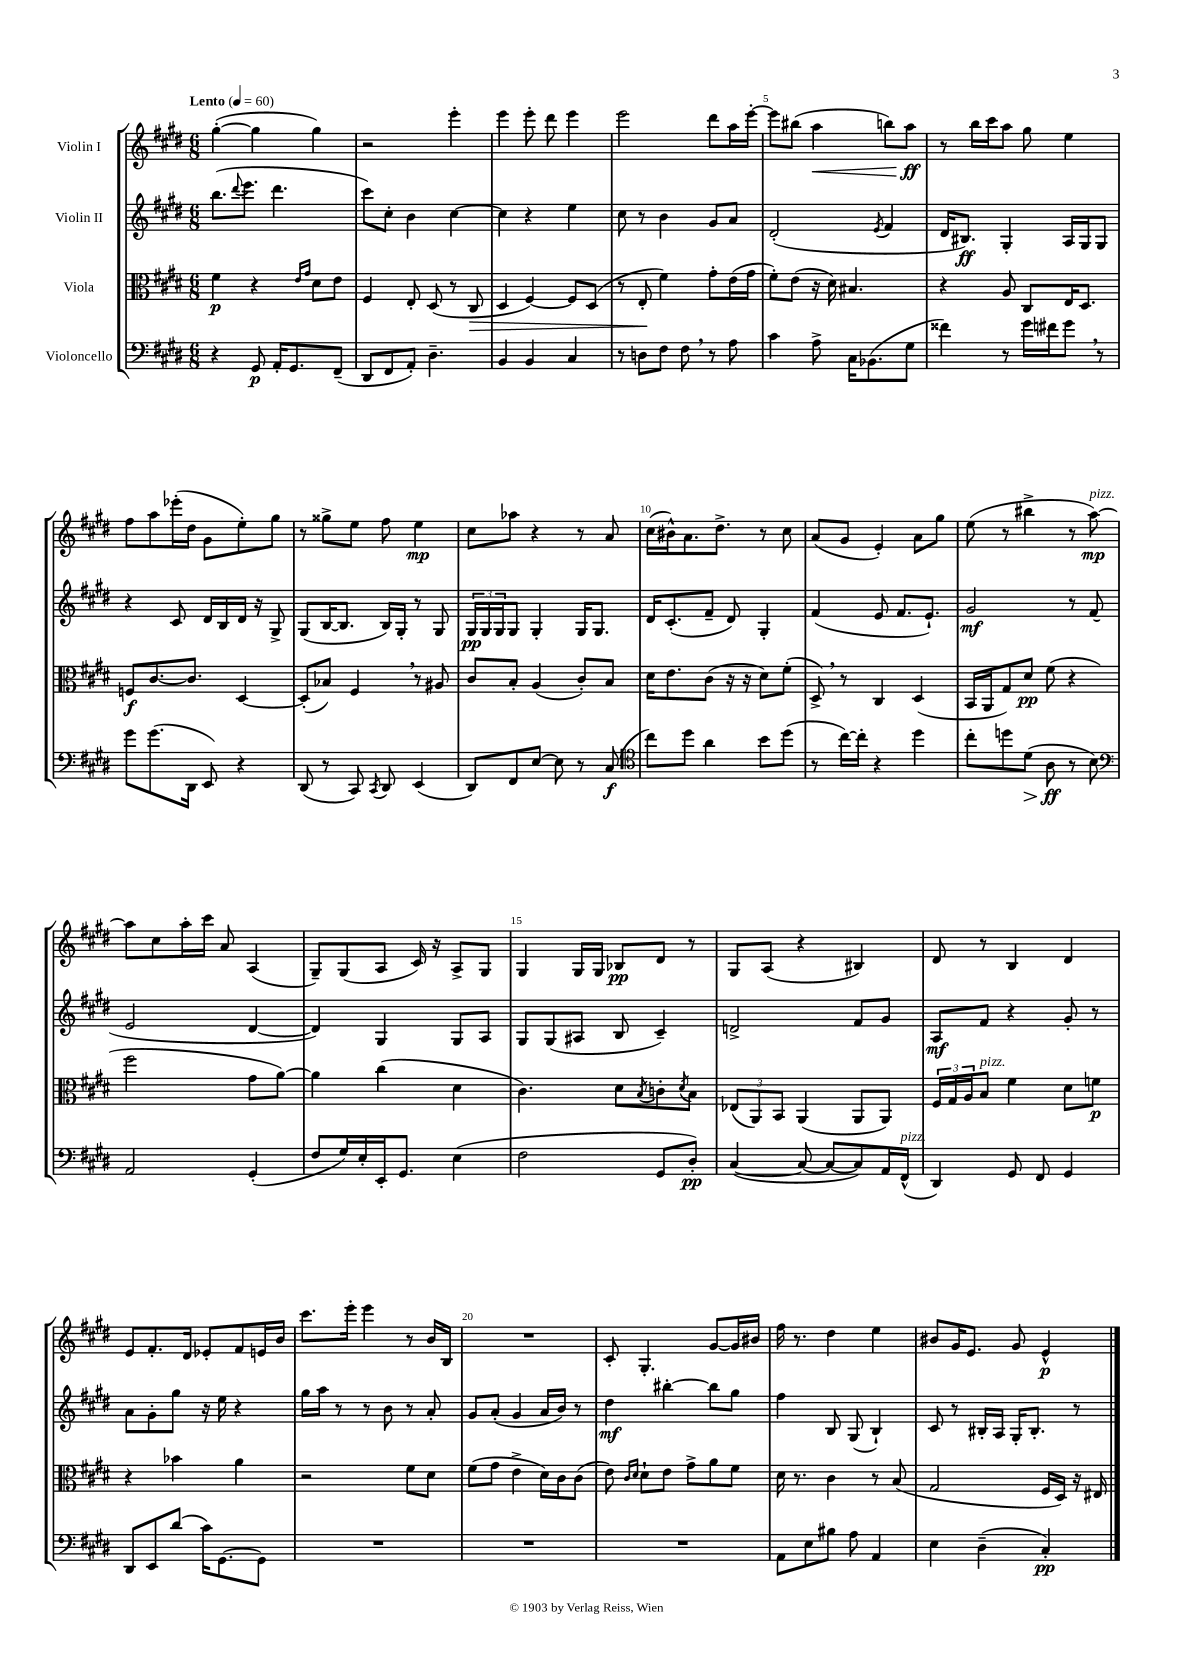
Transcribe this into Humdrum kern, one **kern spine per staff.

**kern	**dynam	**kern	**dynam	**kern	**dynam	**kern	**dynam
*part4	*part4	*part3	*part3	*part2	*part2	*part1	*part1
*staff4	*staff4	*staff3	*staff3	*staff2	*staff2	*staff1	*staff1
*I"Violoncello	*	*I"Viola	*	*I"Violin II	*	*I"Violin I	*
*clefF4	*	*clefC3	*	*clefG2	*	*clefG2	*
*k[f#c#g#d#]	*	*k[f#c#g#d#]	*	*k[f#c#g#d#]	*	*k[f#c#g#d#]	*
*M6/8	*	*M6/8	*	*M6/8	*	*M6/8	*
*MM60	*	*MM60	*	*MM60	*	*MM60	*
=1	=1	=1	=1	=1	=1	=1	=1
!	!	!	!	!	!	!LO:TX:a:B:t=Lento	!
4r	.	4f#\	p	(8.bb\L	.	([4gg#'\	.
.	.	.	.	8qqddd#/	.	.	.
.	.	.	.	8.eee\J	.	.	.
8GG#/	p	4r	.	.	.	4gg#\]	.
16AA'/KL	.	.	.	4.ddd#\	.	.	.
8.GG#/	.	.	.	.	.	.	.
.	.	16qqe/LL	.	.	.	.	.
.	.	16qqg#/JJ	.	.	.	.	.
.	.	8d#\L	.	.	.	4gg#\)	.
(8FF#~/J	.	8e\J	.	.	.	.	.
=2	=2	=2	=2	=2	=2	=2	=2
8DD#/L	.	4F#/	.	8ccc#\L)	.	2r	.
8FF#/	.	.	.	8cc#'\J	.	.	.
8AA'/J)	.	8E'/	.	4b\	.	.	.
4.D#~\	.	(8D#/	.	.	.	.	.
.	.	8r	.	[4cc#\	.	4eee'\	.
!	!	!	!LO:HP:b	!	!	!	!
.	.	8C#/	>	.	.	.	.
=3	=3	=3	=3	=3	=3	=3	=3
4BB/	.	4D#/	.	4cc#\]	.	4eee\	.
4BB/	.	[4F#/)	.	4r	.	8eee'\	.
.	.	.	.	.	.	8ddd#\	.
4C#/	.	8F#/L]	.	4ee\	.	4eee\	.
.	.	(8D#/J	.	.	.	.	.
=4	=4	=4	=4	=4	=4	=4	=4
8r	.	8r	.	8cc#\	.	2eee\	.
8Dn\L	.	8E'/	.	8r	.	.	.
8F#\J	.	4f#\)	]	4b\	.	.	.
8F#,\	.	.	.	.	.	.	.
8r	.	8g#'\L	.	8g#/L	.	8ddd#\L	.
8A\	.	(16e\L	.	8a/J	.	16aa\L	.
.	.	16g#\JJ	.	.	.	[16eee'\JJ	.
=5	=5	=5	=5	=5	=5	=5	=5
4c#\	.	8f#'\L)	.	(2d#'/	.	8eee\L]	.
.	.	(8e\J	.	.	.	(8bb#X\J	.
!	!	!	!	!	!	!	!LO:HP:b
8A^\	.	16r	.	.	.	4aa\	<
.	.	16d#\)	.	.	.	.	.
16C#\KL	.	4.B#X/	.	.	.	.	.
(8.BB-X\	.	.	.	.	.	.	.
.	.	.	.	8qe/	.	.	.
.	.	.	.	4f#/	.	8bbn\L)	.
8G#\J	.	.	.	.	.	8aa\J	ff
.	.	.	.	.	.	.	[
=6	=6	=6	=6	=6	=6	=6	=6
4f##X\)	.	4r	.	16d#/KL	.	8r	.
.	.	.	.	8.B#X/J)	ff	.	.
.	.	.	.	.	.	16bb\LL	.
.	.	.	.	.	.	16ccc#\J	.
8r	.	8A/	.	4G#'/	.	8aa\J	.
16g#\LL	.	8C#/L	.	.	.	8gg#\	.
16f#X\J	.	.	.	.	.	.	.
8g#,\J	.	16E/K	.	16A/LL	.	4ee\	.
.	.	8.D#/J	.	16G#/J	.	.	.
8r	.	.	.	8G#/J	.	.	.
!!LO:LB:g=z
=7	=7	=7	=7	=7	=7	=7	=7
8g#\L	.	8Fn/L	f	4r	.	8ff#\L	.
(8.g#\	.	[8.c#/	.	.	.	8aa\	.
.	.	.	.	8c#/	.	(16eee-X'\L	.
16DD#\Jk	.	8.c#/J]	.	.	.	16dd#\JJ	.
8EE/)	.	.	.	16d#/LL	.	8g#\L	.
.	.	.	.	16B/	.	.	.
4r	.	[4D#/	.	16d#/JJ	.	8ee'\)	.
.	.	.	.	16r	.	.	.
.	.	.	.	8G#^/	.	8gg#\J	.
=8	=8	=8	=8	=8	=8	=8	=8
(8DD#/	.	(8D#'/L]	.	(8G#/L	.	8r	.
8r	.	8B-X/J)	.	[16B/K	.	8gg##X^\L	.
.	.	.	.	8.B/J]	.	.	.
8CC#/)	.	4F#,/	.	.	.	8ee\J	.
8qCC#/	.	.	.	.	.	.	.
8DD#/	.	.	.	16B/LL)	.	8ff#\	.
.	.	.	.	16G#'/JJ	.	.	.
(4EE/	.	8r	.	8r	.	4ee\	mp
.	.	8A#X/	.	8G#/	.	.	.
=9	=9	=9	=9	=9	=9	=9	=9
8DD#/L)	.	8c#/L	.	24G#/LL	pp	8cc#\L	.
.	.	.	.	24G#/	.	.	.
.	.	.	.	24G#/J	.	.	.
8FF#/	.	8B'/J	.	8G#/J	.	8aa-X\J	.
[8E/J	.	(4A/	.	4G#'/	.	4r	.
8E\]	.	.	.	.	.	.	.
8r	.	8c#'/L)	.	16G#/KL	.	8r	.
.	.	.	.	8.G#/J	.	.	.
(8C#/	f	8B/J	.	.	.	8a/	.
=10	=10	=10	=10	=10	=10	=10	=10
*clefC4	*	*	*	*	*	*	*
8cc#\L)	.	16d#\KL	.	16d#/KL	.	(16cc#\LL	.
.	.	8.e\	.	(8.c#'/	.	16b#X^^\J)	.
8dd#\J	.	.	.	.	.	8.a\	.
4a\	.	(8c#\J	.	8f#~/J	.	.	.
.	.	.	.	.	.	8.dd#^\J	.
.	.	16r	.	8d#/)	.	.	.
.	.	16r	.	.	.	.	.
8b\L	.	8d#\L)	.	4G#'/	.	8r	.
(8dd#\J	.	(8f#'\J	.	.	.	8cc#\	.
=11	=11	=11	=11	=11	=11	=11	=11
8r	.	8D#^,/)	.	(4f#/	.	(8a/L	.
[16cc#\LL)	.	8r	.	.	.	8g#/J	.
16cc#'\JJ]	.	.	.	.	.	.	.
4r	.	4C#/	.	8e/	.	4e'/)	.
.	.	.	.	8.f#/L	.	.	.
4dd#\	.	(4D#/	.	.	.	8a\L	.
.	.	.	.	8.e`/J)	.	.	.
.	.	.	.	.	.	8gg#\J	.
=12	=12	=12	=12	=12	=12	=12	=12
8cc#'\L	.	16BB/LL	.	2g#/	mf	(8ee\	.
.	.	16AA/J	.	.	.	.	.
8ddn\	.	8G#/)	.	.	.	8r	.
!	!LO:HP:b	!	!	!	!	!	!
(8d#\J	>	8d#/J	pp	.	.	4bb#X^\	.
8A\	ff	(8f#\	.	.	.	.	.
8r	]	4r	.	8r	.	8r	.
!	!	!	!	!	!	!LO:TX:a:i:t=pizz.	!
8B\)	.	.	.	(8f#/	.	[8aa\)	mp
!!LO:LB:g=z
=13	=13	=13	=13	=13	=13	=13	=13
*clefF4	*	*	*	*	*	*	*
2AA/	.	2ff#\	.	2e/	.	8aa\L]	.
.	.	.	.	.	.	8cc#\	.
.	.	.	.	.	.	16aa'\L	.
.	.	.	.	.	.	16ccc#\JJ	.
.	.	.	.	.	.	8a/	.
(4GG#'/	.	8g#\L	.	[4d#/	.	(4A/	.
.	.	[8a\J)	.	.	.	.	.
=14	=14	=14	=14	=14	=14	=14	=14
8F#/L	.	4a\]	.	4d#/])	.	8G#~/L)	.
16G#/L)	.	.	.	.	.	(8G#/	.
16E'/	.	.	.	.	.	.	.
16EE'/J	.	(4cc#\	.	4G#/	.	8A/J	.
8.GG#/J	.	.	.	.	.	.	.
.	.	.	.	.	.	16c#/)	.
.	.	.	.	.	.	16r	.
(4E\	.	4d#\	.	8G#/L	.	8A^/L	.
.	.	.	.	8A/J	.	8G#/J	.
=15	=15	=15	=15	=15	=15	=15	=15
2F#\	.	4.c#\)	.	8G#/L	.	4G#/	.
.	.	.	.	(8G#/	.	.	.
.	.	.	.	8A#X/J	.	16G#/LL	.
.	.	.	.	.	.	16G#/JJ	.
.	.	8d#\L	.	8B/	.	8B-X/L	pp
.	.	8qB/	.	.	.	.	.
8GG#/L	.	8cn'\	.	4c#~/)	.	8d#/J	.
.	.	8qd#/	.	.	.	.	.
8D#'/J)	pp	8B\J	.	.	.	8r	.
=16	=16	=16	=16	=16	=16	=16	=16
([4C#/	.	(12E-X/L	.	2dn^/	.	8G#/L	.
.	.	12AA/)	.	.	.	.	.
.	.	.	.	.	.	(8A/J	.
.	.	12BB/J	.	.	.	.	.
8C#/_	.	(4AA/	.	.	.	4r	.
8C#/L_	.	.	.	.	.	.	.
8C#/])	.	8AA/L	.	8f#/L	.	4B#X/)	.
16AA/L	.	8AA/J)	.	8g#/J	.	.	.
!LO:TX:a:i:t=pizz.	!	!	!	!	!	!	!
(16FF#^^/JJ	.	.	.	.	.	.	.
=17	=17	=17	=17	=17	=17	=17	=17
4DD#/)	.	24F#/LL	.	8A/L	mf	8d#/	.
.	.	24G#/	.	.	.	.	.
.	.	24A/J	.	.	.	.	.
!	!	!LO:TX:a:i:t=pizz.	!	!	!	!	!
.	.	8B/J	.	8f#/J	.	8r	.
8GG#/	.	4f#\	.	4r	.	4B/	.
8FF#/	.	.	.	.	.	.	.
4GG#/	.	8d#\L	.	8g#'/	.	4d#/	.
.	.	8fn\J	p	8r	.	.	.
!!LO:LB:g=z
=18	=18	=18	=18	=18	=18	=18	=18
8DD#/L	.	4r	.	8a\L	.	8e/L	.
8EE/	.	.	.	8g#'\	.	8.f#'/	.
(8d#/J	.	4b-X\	.	8gg#\J	.	.	.
.	.	.	.	.	.	16d#/Jk	.
16c#\KL)	.	.	.	16r	.	8e-X'/L	.
[8.GG#\	.	.	.	16ee\	.	.	.
.	.	4a\	.	4r	.	8f#/	.
8GG#\J]	.	.	.	.	.	16en/L	.
.	.	.	.	.	.	16b/JJ	.
=19	=19	=19	=19	=19	=19	=19	=19
2.r	.	2r	.	16gg#\LL	.	8.ccc#\L	.
.	.	.	.	16aa\JJ	.	.	.
.	.	.	.	8r	.	.	.
.	.	.	.	.	.	16eee'\Jk	.
.	.	.	.	8r	.	4eee\	.
.	.	.	.	8b\	.	.	.
.	.	8f#\L	.	8r	.	8r	.
.	.	8d#\J	.	8a'/	.	16b/LL	.
.	.	.	.	.	.	16B/JJ	.
=20	=20	=20	=20	=20	=20	=20	=20
2.r	.	(8f#\L	.	8g#/L	.	2.r	.
.	.	8g#\J	.	(8a'/J	.	.	.
.	.	4e^\	.	4g#/	.	.	.
.	.	16d#\LL)	.	16a/LL	.	.	.
.	.	16c#\J	.	16b/JJ)	.	.	.
.	.	(8c#\J	.	8r	.	.	.
=21	=21	=21	=21	=21	=21	=21	=21
2.r	.	8e\)	.	4dd#\	mf	8c#'/	.
.	.	16qqc#/LL	.	.	.	.	.
.	.	16qqd#/JJ	.	.	.	.	.
.	.	8d#`\L	.	.	.	4.G#'/	.
.	.	8e\J	.	[4bb#X'\	.	.	.
.	.	8g#^\L	.	.	.	.	.
.	.	8a\	.	8bb#\L]	.	[8g#/L	.
.	.	8f#\J	.	8gg#\J	.	16g#/L]	.
.	.	.	.	.	.	16b#X/JJ	.
=22	=22	=22	=22	=22	=22	=22	=22
8AA\L	.	16d#\	.	4ff#\	.	16ff#\	.
.	.	8.r	.	.	.	8.r	.
8E\	.	.	.	.	.	.	.
8B#X\J	.	4c#\	.	8B/	.	4dd#\	.
8A\	.	.	.	(8G#/	.	.	.
4AA/	.	8r	.	4B`/)	.	4ee\	.
.	.	(8B/	.	.	.	.	.
=23	=23	=23	=23	=23	=23	=23	=23
4E\	.	2G#/	.	8c#/	.	8b#X/L	.
.	.	.	.	8r	.	16g#/K	.
.	.	.	.	.	.	8.e/J	.
(4D#~\	.	.	.	16B#X'/LL	.	.	.
.	.	.	.	16A/JJ	.	.	.
.	.	.	.	16G#'/KL	.	8g#/	.
.	.	.	.	8.B#'/J	.	.	.
4C#'/)	pp	16F#/LL	.	.	.	4e^^/	p
.	.	16D#/JJ)	.	.	.	.	.
.	.	16r	.	8r	.	.	.
.	.	16E#X/	.	.	.	.	.
==	==	==	==	==	==	==	==
*-	*-	*-	*-	*-	*-	*-	*-
